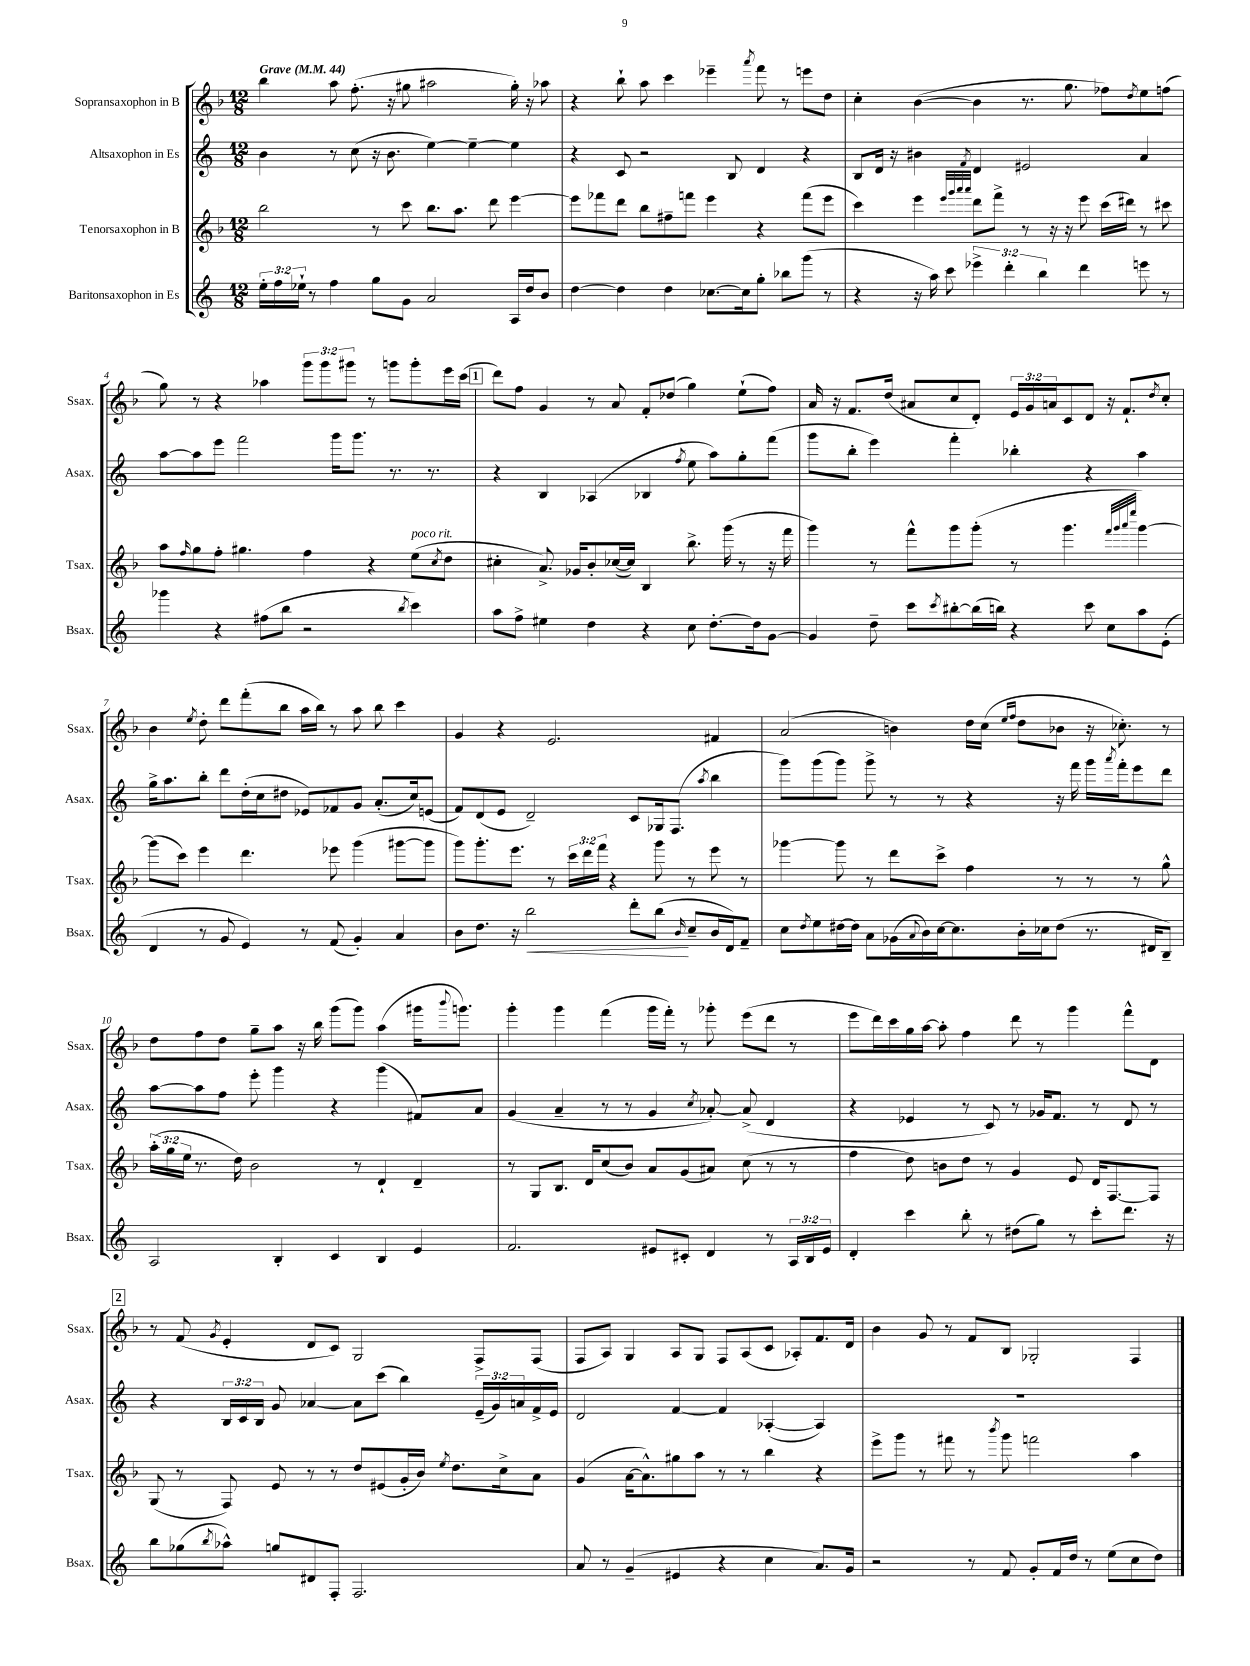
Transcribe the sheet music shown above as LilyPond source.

<<
\new StaffGroup <<
\new Staff = "s0" \with { instrumentName = "Sopransaxophon in B" shortInstrumentName = "Ssax." } {
    \clef treble \key f \major \numericTimeSignature \time 12/8 \override Staff.TupletNumber.text = #tuplet-number::calc-fraction-text \tempo "Grave" 4 = 44
    bes''4 a''8 f''8.-.( r16 gis''8 ais''2 gis''16-.) r16 aes''8 |
    r4 bes''8-! a''8 c'''4 ees'''4-- \acciaccatura { a'''8 } f'''8 r8 e'''8 d''8 |
    c''4-. bes'4~( bes'4 r8. g''8. fes''8) \acciaccatura { d''8 } e''8 f''8( |
    g''8) r8 r4 aes''4 \tuplet 3/2 { g'''8 g'''8 gis'''8 } r8 g'''8 g'''8-. e'''16 c'''16( |
    \mark \markup { \box "1" } d'''8) f''8 g'4 r8 a'8 f'8-. des''8( g''4) e''8-!( f''8) |
    a'16 r16 f'8. d''16( ais'8 c''8 d'8-.) \tuplet 3/2 { e'16 g'16 a'16 } c'8 d'8 r16 f'8.-! \acciaccatura { d''8 } c''8-. |
    bes'4 \acciaccatura { e''8 } d''8-. d'''8 f'''8-.( bes''8 a''16 bes''16) r8 a''8 bes''8 c'''4 |
    g'4 r4 e'2. fis'4 |
    a'2( b'4) d''16 c''16( \grace { e''16 f''16 } d''8 bes'8 r16 ces''8.-.) r8 |
    d''8 f''8 d''8 g''8-- a''8 r16 bes''16 g'''8( g'''8) a''4( gis'''16 \appoggiatura { bes'''8 } g'''8.) |
    g'''4-. g'''4 f'''4( g'''16 f'''16-.) r8 ges'''8-. e'''8( d'''8 r8 |
    e'''8 d'''16) c'''16 g''16 a''16~ a''8-. f''4 d'''8 r8 g'''4 f'''8-^ d'8 |
    \mark \markup { \box "2" } r8 f'8( \acciaccatura { g'8 } e'4-. d'8 c'8) g2 f8-> f8( |
    f8 a8) g4 a8 g8 f8 a8( c'8 aes8-.) f'8. d'16 |
    bes'4 g'8 r8 f'8 bes8 ges2-. f4 \bar "|." |
}
\new Staff = "s1" \with { instrumentName = "Altsaxophon in Es" shortInstrumentName = "Asax." } {
    \clef treble \key c \major \numericTimeSignature \time 12/8 \override Staff.TupletNumber.text = #tuplet-number::calc-fraction-text
    b'4 r8 c''8( r16 b'8. e''4~) e''4~-- e''4 |
    r4 c'8 r2 b8 d'4 r4 |
    b8 d'16 r16 bis'4 \acciaccatura { f'8 } d'4 eis'2 a'4 |
    a''8~ a''8 e'''8 f'''2 g'''16 g'''8. r8. r8. |
    \mark \markup { \box "1" } r4 b4 aes4( bes4 \acciaccatura { f''8 } e''8 a''8) g''8-. f'''8( |
    g'''8 b''8-. e'''4) f'''4-. bes''4-. r4 a''4 |
    g''16-> a''8. b''8-. d'''8 d''16-.( c''16 dis''8 ees'8) fes'8 g'8 a'8.-.( c''16) e'8( |
    f'8) d'8( e'8 d'2--) c'8 ges16 f8.( \acciaccatura { a''8 } b''4 |
    g'''8) g'''8( g'''8) g'''8-> r8 r8 r4 r16 f'''16 g'''16 \acciaccatura { a'''8 } f'''16-. e'''8 d'''8 |
    a''8~ a''8 f''8 e'''8-. g'''4 r4 g'''4( fis'8) a'8 |
    g'4( a'4-- r8 r8 g'4 \acciaccatura { c''8 } aes'8~-.) aes'8->( d'4 |
    r4 ees'4 r8 c'8) r8 ges'16 f'8. r8 d'8 r8 |
    \mark \markup { \box "2" } r4 \tuplet 3/2 { b16 c'16 b16 } g'8 aes'4~ aes'8 c'''8( b''4) \tuplet 3/2 { e'16--( g'16) a'16 } f'16-> e'16 |
    d'2 f'4~ f'4 aes4~-.( aes4) |
    R1. \bar "|." |
}
\new Staff = "s2" \with { instrumentName = "Tenorsaxophon in B" shortInstrumentName = "Tsax." } {
    \clef treble \key f \major \numericTimeSignature \time 12/8 \override Staff.TupletNumber.text = #tuplet-number::calc-fraction-text
    bes''2 r8 c'''8 bes''8. a''8. d'''8 e'''4~ |
    e'''8 fes'''8 d'''8 bes''8 fis''8-- f'''8 e'''4 r4 f'''8( e'''8 |
    c'''4) e'''4 \grace { e'''32 g'''32 a'''32 a'''32 } d'''8 f'''8-> r8 r16 r16 e'''8 c'''16( dis'''16) r8 cis'''8 |
    a''8 \grace { f''16 } g''8 f''8-. gis''4. f''4 r4 e''8^\markup { \italic "poco rit." }( \acciaccatura { c''8 } d''8 |
    \mark \markup { \box "1" } cis''4-. a'8.->) ges'16 bes'8-. ces''16~( ces''16) bes4 bes''8.-> g'''16( r8 r16 f'''16 |
    g'''4) r8 f'''8-^ g'''8 g'''8-.( r8 g'''4. \grace { f'''32 g'''32 a'''32 e''''32 } g'''4~) |
    g'''8( c'''8) e'''4 d'''4. ees'''8 g'''4( gis'''8~ gis'''8 |
    g'''8) g'''8.-. e'''8. r8 \tuplet 3/2 { c'''16 d'''16 f'''16 } r4 g'''8 r8 e'''8 r8 |
    ges'''4~ ges'''8 r8 d'''8 c'''8-> f''4 r8 r8 r8 g''8-^ |
    \tuplet 3/2 { a''16-.( g''16 e''16 } r8. d''16) bes'2 r8 d'4-! d'4-- |
    r8 g8 bes8. d'16 c''8( bes'8) a'8 g'8( ais'8) c''8( r8 r8 |
    f''4 d''8) b'8 d''8 r8 g'4 e'8 d'16 f8.~ f8 |
    \mark \markup { \box "2" } g8( r8 f8) e'8 r8 r8 d''8 eis'8( g'16-. bes'16) \acciaccatura { e''8 } d''8. c''16-> a'8 |
    g'4( a'16~ a'8.-^) gis''8 a''8 r8 r8 bes''4 r4 |
    e'''8-> g'''8 r8 fis'''8 r8 \acciaccatura { bes'''8 } g'''8 f'''2 a''4 \bar "|." |
}
\new Staff = "s3" \with { instrumentName = "Baritonsaxophon in Es" shortInstrumentName = "Bsax." } {
    \clef treble \key c \major \numericTimeSignature \time 12/8 \override Staff.TupletNumber.text = #tuplet-number::calc-fraction-text
    \tuplet 3/2 { e''16-. f''16 ees''16-! } r8 f''4 g''8 g'8 a'2 a16 d''16 b'8 |
    d''4~ d''4 d''4 ces''8.~ ces''16 g''8-. bes''8 g'''8( r8 |
    r4 r16 a''16) c'''8 \tuplet 3/2 { ees'''4-> d'''4-. b''4 } d'''4 e'''8 r8 |
    ges'''4 r4 fis''8( b''8 r2 \acciaccatura { b''8 } c'''4) |
    \mark \markup { \box "1" } a''8 f''8-> eis''4 d''4 r4 c''8 d''8.~-. d''16 g'8~ |
    g'4 d''8-- c'''8 \acciaccatura { c'''8 } bis''8~-. bis''16( b''16) r4 c'''8 c''8 a''8 e'8-.( |
    d'4 r8 g'8 e'4) r8 f'8( g'4-.) a'4 |
    b'8 d''8. r16 b''2\< d'''8-. b''8\!( \grace { b'16 } c''8-- b'16 d'16) f'8-- |
    c''8 \acciaccatura { d''8 } e''8 dis''16~ dis''16 a'8 ges'16( \appoggiatura { a'8 } b'16) c''16~ c''8. b'16-. ces''16 dis''8( r8. dis'16 b8--) |
    a2 b4-. c'4 b4 e'4 |
    f'2. eis'8 cis'8-. d'4 r8 \tuplet 3/2 { a16 b16 eis'16 } |
    d'4-. c'''4 b''8-. r8 dis''8( g''8) r8 c'''8-. d'''8. r16 |
    \mark \markup { \box "2" } b''8 ges''8( \acciaccatura { b''8 } aes''8-^) g''8 dis'8 f8-. f2. |
    a'8 r8 g'4--( eis'4 r4 c''4 a'8.) g'16 |
    r2 r8 f'8 g'8-. f'16 d''16 r8 e''8( c''8 d''8) \bar "|." |
}
>>
>>
